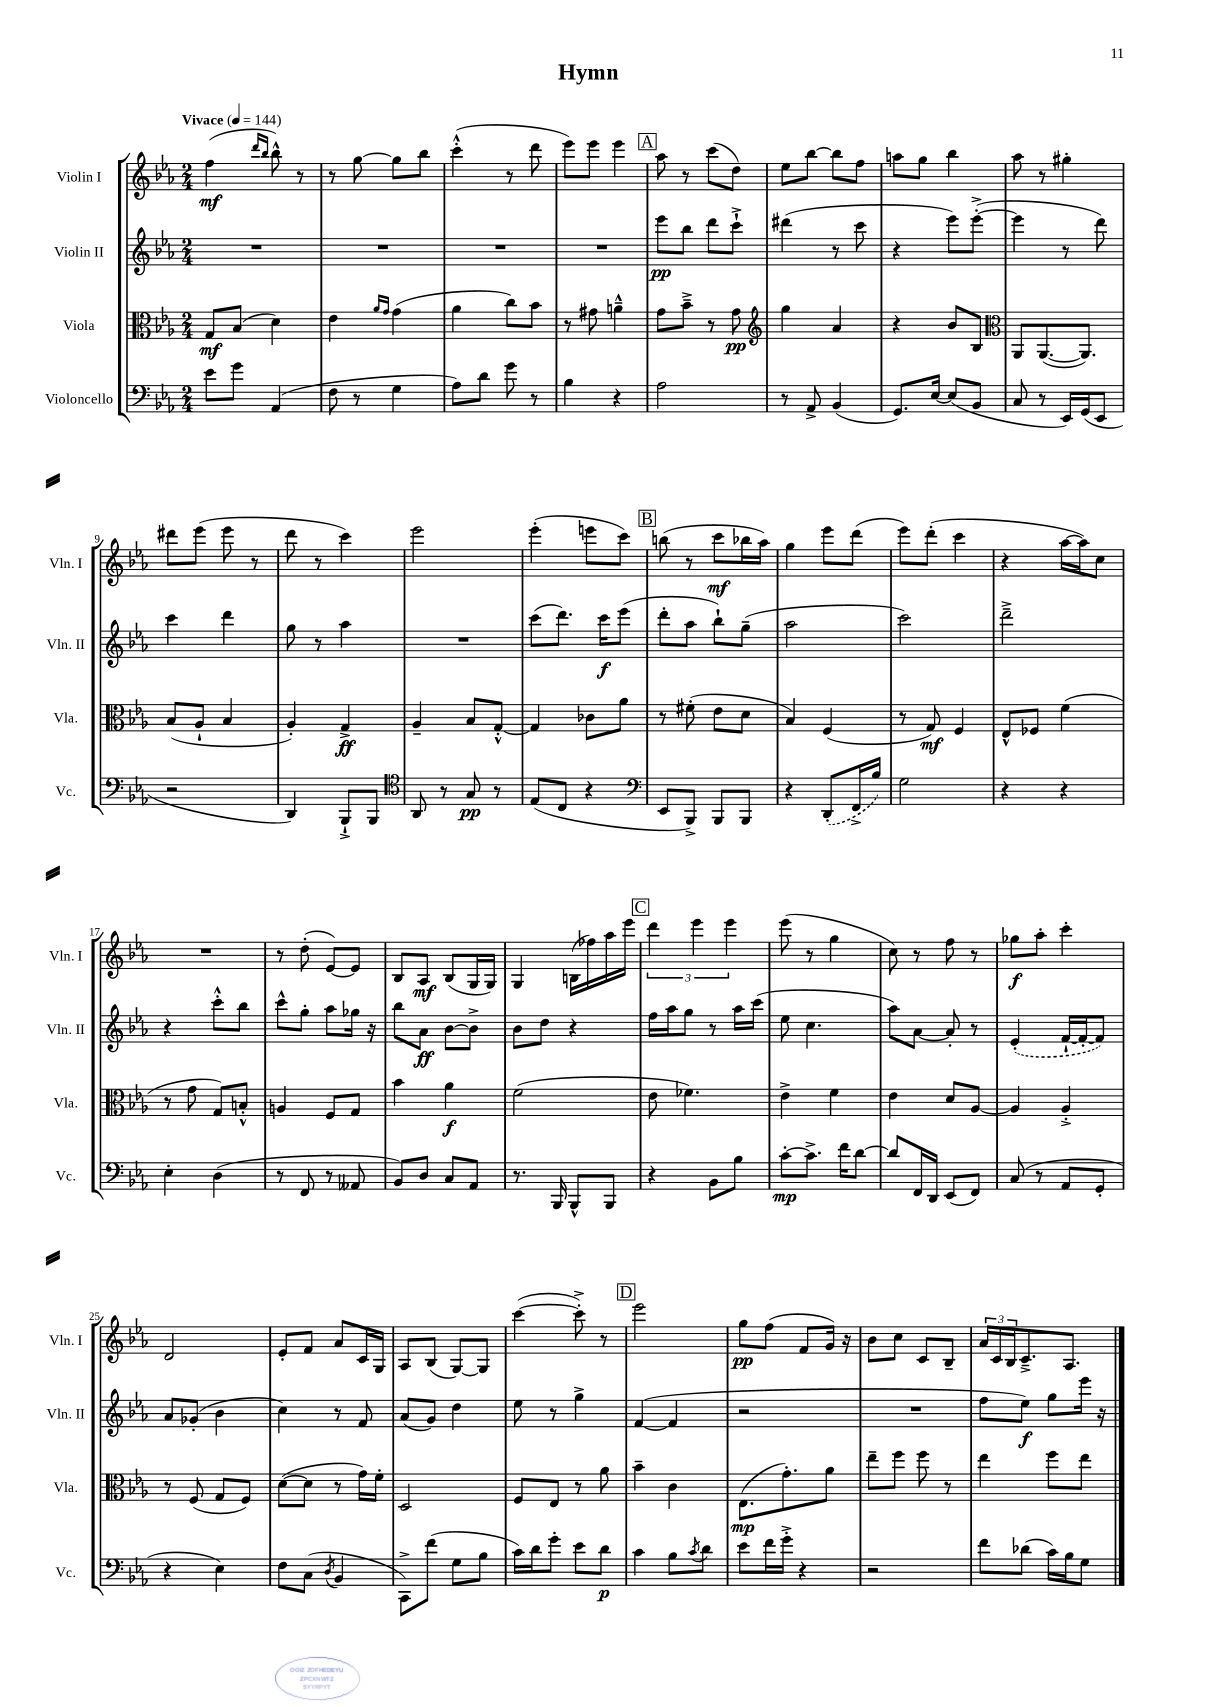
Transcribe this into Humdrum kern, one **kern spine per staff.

**kern	**dynam	**kern	**dynam	**kern	**dynam	**kern	**dynam
*part4	*part4	*part3	*part3	*part2	*part2	*part1	*part1
*staff4	*staff4	*staff3	*staff3	*staff2	*staff2	*staff1	*staff1
*I"Violoncello	*	*I"Viola	*	*I"Violin II	*	*I"Violin I	*
*I'Vc.	*	*I'Vla.	*	*I'Vln. II	*	*I'Vln. I	*
*clefF4	*	*clefC3	*	*clefG2	*	*clefG2	*
*k[b-e-a-]	*	*k[b-e-a-]	*	*k[b-e-a-]	*	*k[b-e-a-]	*
*M2/4	*	*M2/4	*	*M2/4	*	*M2/4	*
*MM144	*	*MM144	*	*MM144	*	*MM144	*
=1	=1	=1	=1	=1	=1	=1	=1
!	!	!	!	!	!	!LO:TX:a:B:t=Vivace	!
8e-\L	.	8G/L	mf	2r	.	(4ff\	mf
8g\J	.	(8B-/J	.	.	.	.	.
.	.	.	.	.	.	16qqddd/LL	.
.	.	.	.	.	.	16qqbb-/JJ	.
(4AA-/	.	4d\)	.	.	.	8bb-^^\)	.
.	.	.	.	.	.	8r	.
=2	=2	=2	=2	=2	=2	=2	=2
8F\	.	4e-\	.	2r	.	8r	.
8r	.	.	.	.	.	[8gg\	.
.	.	16qqa-/LL	.	.	.	.	.
.	.	16qqg/JJ	.	.	.	.	.
4G\	.	(4g\	.	.	.	8gg\L]	.
.	.	.	.	.	.	8bb-\J	.
=3	=3	=3	=3	=3	=3	=3	=3
8A-\L)	.	4a-\	.	2r	.	(4ccc'^^\	.
8d\J	.	.	.	.	.	.	.
8g\	.	8cc\L)	.	.	.	8r	.
8r	.	8b-\J	.	.	.	8ddd\	.
=4	=4	=4	=4	=4	=4	=4	=4
4B-\	.	8r	.	2r	.	8eee-\L)	.
.	.	8g#X\	.	.	.	8eee-\J	.
4r	.	4an~^^\	.	.	.	4eee-\	.
!!LO:REH:place=s1:t=A
=5	=5	=5	=5	=5	=5	=5	=5
2A-\	.	8g\L	.	8eee-\L	pp	8aa-\	.
.	.	8b-~^\J	.	8bb-\J	.	8r	.
.	.	8r	.	8ddd\L	.	(8ccc\L	.
.	.	8g\	pp	8ccc`^\J	.	8dd\J)	.
=6	=6	=6	=6	=6	=6	=6	=6
*	*	*clefG2	*	*	*	*	*
8r	.	4gg\	.	(4ddd#X\	.	8ee-\L	.
8AA-^/	.	.	.	.	.	[8bb-\J	.
(4BB-/	.	4a-/	.	8r	.	8bb-\L]	.
.	.	.	.	8ccc\	.	8ff\J	.
=7	=7	=7	=7	=7	=7	=7	=7
8.GG/L)	.	4r	.	4r	.	8aan\L	.
.	.	.	.	.	.	8gg\J	.
[16E-/Jk	.	.	.	.	.	.	.
(8E-/L]	.	8b-/L	.	8eee-\L)	.	4bb-\	.
8BB-/J	.	8B-/J	.	([8eee-'^\J	.	.	.
=8	=8	=8	=8	=8	=8	=8	=8
*	*	*clefC3	*	*	*	*	*
8C/	.	8AA-/L	.	4eee-\]	.	8aa-\	.
8r	.	([8.AA-/	.	.	.	8r	.
16EE-/LL)	.	.	.	8r	.	4gg#X'\	.
(16GG/J	.	8.AA-/J])	.	.	.	.	.
8EE-/J	.	.	.	8ddd\)	.	.	.
!!LO:LB:g=z
=9	=9	=9	=9	=9	=9	=9	=9
2r	.	(8B-/L	.	4ccc\	.	8ddd#X\L	.
.	.	8A-`/J	.	.	.	(8eee-\J	.
.	.	4B-/	.	4ddd\	.	8eee-\	.
.	.	.	.	.	.	8r	.
=10	=10	=10	=10	=10	=10	=10	=10
4DD/)	.	4A-'/)	.	8gg\	.	8ddd\	.
.	.	.	.	8r	.	8r	.
8BBB-`^/L	.	4G^/	ff	4aa-\	.	4ccc\)	.
8BBB-/J	.	.	.	.	.	.	.
=11	=11	=11	=11	=11	=11	=11	=11
*clefC4	*	*	*	*	*	*	*
8AA-/	.	4A-~/	.	2r	.	2eee-\	.
8r	.	.	.	.	.	.	.
8G/	pp	8B-/L	.	.	.	.	.
8r	.	[8G'^^/J	.	.	.	.	.
=12	=12	=12	=12	=12	=12	=12	=12
(8E-/L	.	4G/]	.	(8ccc\L	.	(4eee-'\	.
8C/J	.	.	.	8.ddd\J)	.	.	.
4r	.	8c-X\L	.	.	.	8eeen\L	.
.	.	.	.	16ccc\KL	f	.	.
.	.	8a-\J	.	(8eee-\J	.	8ccc\J)	.
!!LO:REH:place=s1:t=B
=13	=13	=13	=13	=13	=13	=13	=13
*clefF4	*	*	*	*	*	*	*
8EE-/L	.	8r	.	8ddd'\L	.	(8bbn\	.
8BBB-^/J)	.	(8f#X'\	.	8aa-\J	.	8r	.
8BBB-/L	.	8e-\L	.	8bb-`\L)	.	8ccc\L	mf
8BBB-/J	.	8d\J	.	(8gg~\J	.	16bb-X\L	.
.	.	.	.	.	.	16aa-\JJ)	.
=14	=14	=14	=14	=14	=14	=14	=14
4r	.	4B-/)	.	2aa-\	.	4gg\	.
(8DD'/L	.	(4F/	.	.	.	8eee-\L	.
16FF^/L	.	.	.	.	.	(8ddd\J	.
16B-/JJ)	.	.	.	.	.	.	.
=15	=15	=15	=15	=15	=15	=15	=15
2G\	.	8r	.	2ccc\)	.	8eee-\L)	.
.	.	8G/)	mf	.	.	(8ddd'\J	.
.	.	4F/	.	.	.	4ccc\	.
=16	=16	=16	=16	=16	=16	=16	=16
4r	.	8E-^^/L	.	2ddd~^\	.	4r	.
.	.	8F-X/J	.	.	.	.	.
4r	.	(4f\	.	.	.	[16aa-\LL	.
.	.	.	.	.	.	16aa-\J])	.
.	.	.	.	.	.	8cc\J	.
!!LO:LB:g=z
=17	=17	=17	=17	=17	=17	=17	=17
4E-'\	.	8r	.	4r	.	2r	.
.	.	8g\	.	.	.	.	.
(4D\	.	8G/L)	.	8ccc'^^\L	.	.	.
.	.	8Bn'^^/J	.	8bb-\J	.	.	.
=18	=18	=18	=18	=18	=18	=18	=18
8r	.	4An/	.	8ccc^^\L	.	8r	.
8FF/	.	.	.	8gg'\J	.	(8dd'\	.
8r	.	8F/L	.	8aa-\L	.	[8e-/L)	.
8AA--X/	.	8G/J	.	16gg-X\Jk	.	8e-/J]	.
.	.	.	.	16r	.	.	.
=19	=19	=19	=19	=19	=19	=19	=19
8BB-/L)	.	4b-\	.	8bb-\L	.	8B-/L	.
8D/J	.	.	.	8a-\J	ff	8A-/J	mf
8C/L	.	4a-\	f	[8b-\L	.	(8B-/L	.
8AA-/J	.	.	.	8b-^\J]	.	16G/L	.
.	.	.	.	.	.	16G/JJ)	.
=20	=20	=20	=20	=20	=20	=20	=20
8.r	.	(2f\	.	8b-\L	.	4G/	.
.	.	.	.	8dd\J	.	.	.
16BBB-/	.	.	.	.	.	.	.
8BBB-^^/L	.	.	.	4r	.	(16Bn\LL	.
.	.	.	.	.	.	16ff-X\)	.
8BBB-/J	.	.	.	.	.	16aa-\	.
.	.	.	.	.	.	16eee-\JJ	.
!!LO:REH:place=s1:t=C
=21	=21	=21	=21	=21	=21	=21	=21
4r	.	8e-\	.	16ff\LL	.	6ddd\	.
.	.	.	.	16aa-\J	.	.	.
.	.	4.f-X\)	.	8gg\J	.	.	.
.	.	.	.	.	.	6eee-\	.
8BB-\L	.	.	.	8r	.	.	.
.	.	.	.	.	.	6eee-\	.
8B-\J	.	.	.	16aa-\LL	.	.	.
.	.	.	.	(16ccc\JJ	.	.	.
=22	=22	=22	=22	=22	=22	=22	=22
[8c'\L	mp	4e-^\	.	8ee-\	.	(8eee-\	.
8.c^\J]	.	.	.	4.cc\	.	8r	.
.	.	4f\	.	.	.	4gg\	.
16f\KL	.	.	.	.	.	.	.
[8d\J	.	.	.	.	.	.	.
=23	=23	=23	=23	=23	=23	=23	=23
8d/L]	.	4e-\	.	8aa-\L)	.	8cc\)	.
16FF/L	.	.	.	[8a-\J	.	8r	.
16DD/JJ	.	.	.	.	.	.	.
(8EE-/L	.	8d/L	.	8a-'/]	.	8ff\	.
8FF/J)	.	[8A-/J	.	8r	.	8r	.
=24	=24	=24	=24	=24	=24	=24	=24
(8C/	.	4A-/]	.	(4e-'/	.	8gg-X\L	f
8r	.	.	.	.	.	8aa-'\J	.
8AA-/L	.	4A-'^/	.	[16f`/LL	.	4ccc'\	.
.	.	.	.	16f'/J_	.	.	.
8GG'/J	.	.	.	8f/J])	.	.	.
!!LO:LB:g=z
=25	=25	=25	=25	=25	=25	=25	=25
4r	.	8r	.	8a-/L	.	2d/	.
.	.	(8F/	.	(8g-X'/J	.	.	.
4E-\)	.	8G/L	.	4b-\	.	.	.
.	.	8F/J)	.	.	.	.	.
=26	=26	=26	=26	=26	=26	=26	=26
8F\L	.	([8d\L	.	4cc\)	.	8e-'/L	.
(8C\J	.	8d\J]	.	.	.	8f/J	.
8qD/	.	.	.	.	.	.	.
4BB-/	.	8r	.	8r	.	8a-/L	.
.	.	16g\LL)	.	8f/	.	16c/L	.
.	.	16f'\JJ	.	.	.	16G/JJ	.
=27	=27	=27	=27	=27	=27	=27	=27
8CC^\L)	.	2D/	.	(8a-/L	.	8A-/L	.
(8f\J	.	.	.	8g/J)	.	(8B-/J	.
8G\L	.	.	.	4dd\	.	[8G/L)	.
8B-\J	.	.	.	.	.	8G/J]	.
=28	=28	=28	=28	=28	=28	=28	=28
16c\LL)	.	8F/L	.	8ee-\	.	([4ccc\	.
16d\J	.	.	.	.	.	.	.
8g'\J	.	8E-/J	.	8r	.	.	.
8e-\L	.	8r	.	4gg^\	.	8ccc'^\])	.
8d\J	p	8a-\	.	.	.	8r	.
!!LO:REH:place=s1:t=D
=29	=29	=29	=29	=29	=29	=29	=29
4c\	.	4b-~\	.	([4f/	.	2eee-\	.
8B-\L	.	4c\	.	4f/]	.	.	.
8qc/	.	.	.	.	.	.	.
8d\J	.	.	.	.	.	.	.
=30	=30	=30	=30	=30	=30	=30	=30
8e-\L	.	(8.E-\L	mp	2r	.	8gg\L	pp
16f\L	.	.	.	.	.	(8ff\J	.
16g'^\JJ	.	8.g'\)	.	.	.	.	.
4r	.	.	.	.	.	8f/L	.
.	.	8a-\J	.	.	.	16g/Jk)	.
.	.	.	.	.	.	16r	.
=31	=31	=31	=31	=31	=31	=31	=31
2r	.	8ee-~\L	.	2r	.	8b-\L	.
.	.	8ff\J	.	.	.	8cc\J	.
.	.	8ff\	.	.	.	8c/L	.
.	.	8r	.	.	.	8B-~/J	.
=32	=32	=32	=32	=32	=32	=32	=32
8f\L	.	4ee-\	.	8ff\L	.	24a-/LL	.
.	.	.	.	.	.	24c/	.
.	.	.	.	.	.	24B-/J	.
(8d-X\J	.	.	.	8ee-\J)	f	8.c~^/	.
16c\LL)	.	8ff\L	.	8gg\L	.	.	.
16B-\J	.	.	.	.	.	8.A-/J	.
8G\J	.	8ee-\J	.	16eee-\Jk	.	.	.
.	.	.	.	16r	.	.	.
==	==	==	==	==	==	==	==
*-	*-	*-	*-	*-	*-	*-	*-
